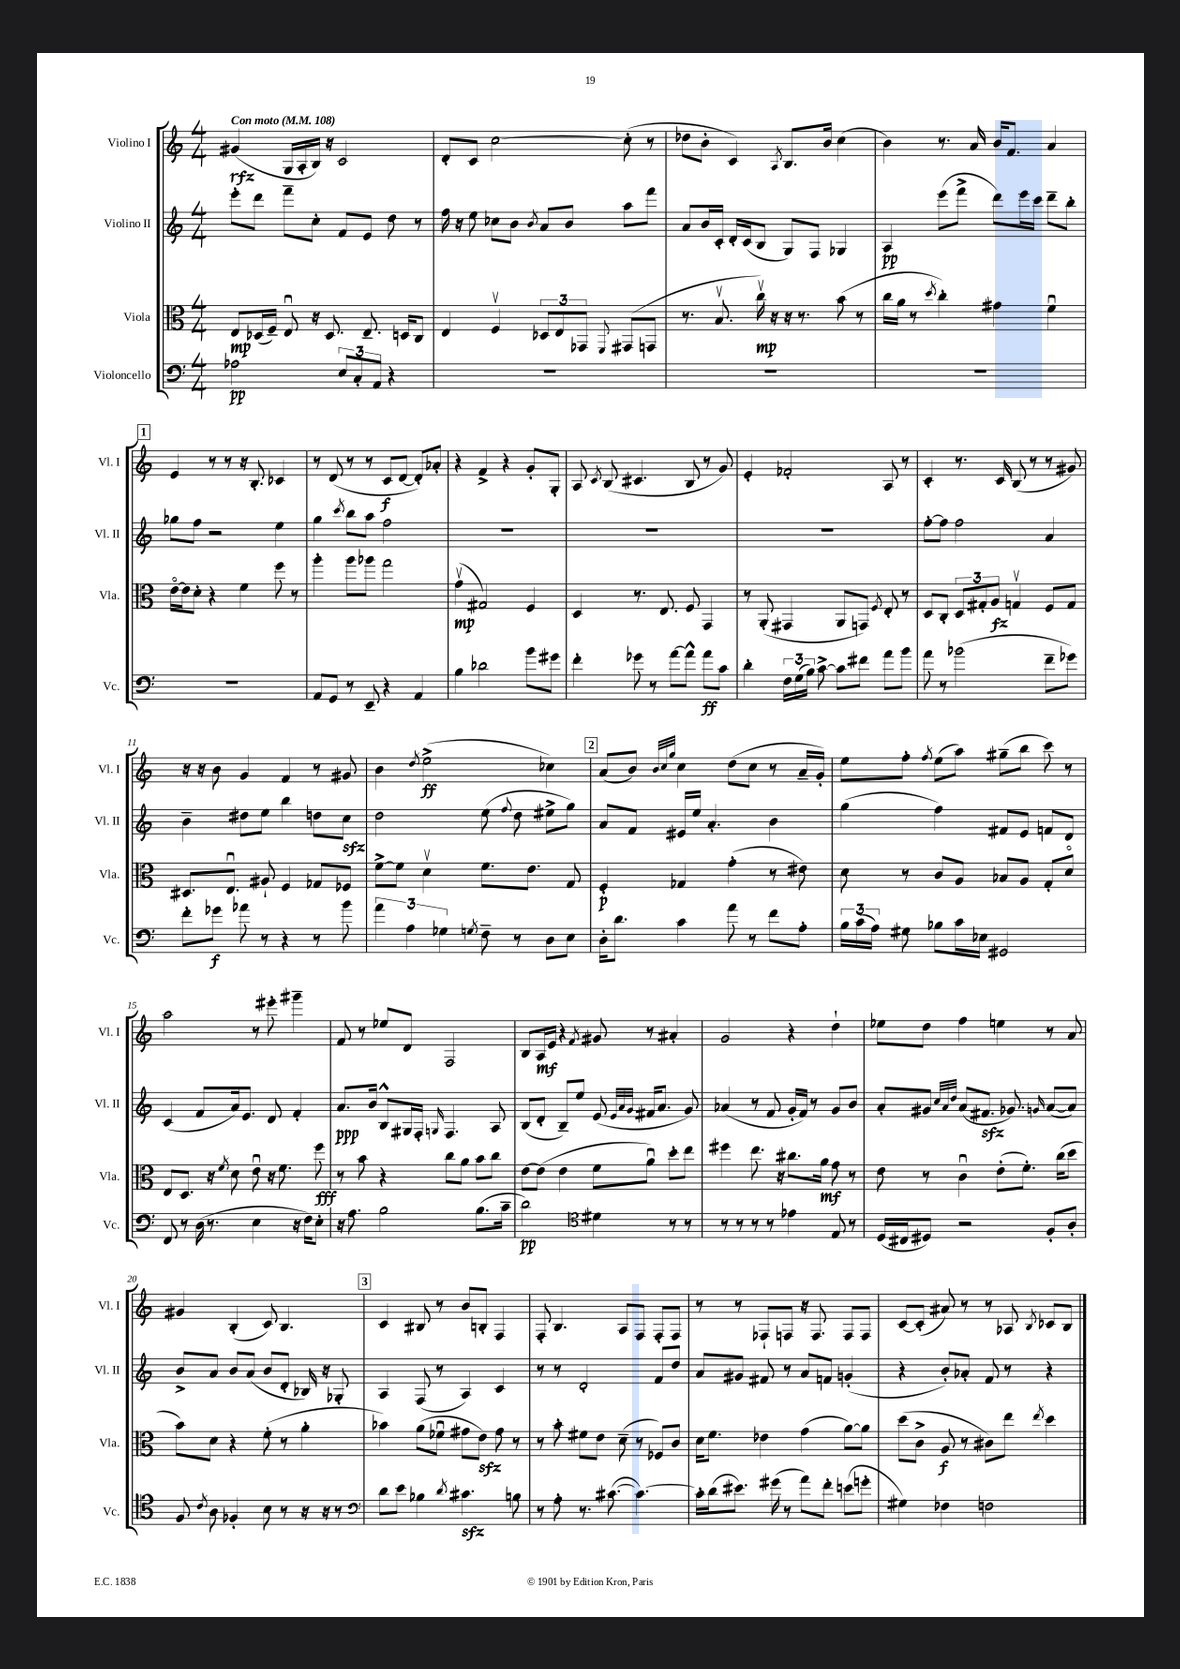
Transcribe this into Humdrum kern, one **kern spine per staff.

**kern	**dynam	**kern	**dynam	**kern	**dynam	**kern	**dynam
*part4	*part4	*part3	*part3	*part2	*part2	*part1	*part1
*staff4	*staff4	*staff3	*staff3	*staff2	*staff2	*staff1	*staff1
*I"Violoncello	*	*I"Viola	*	*I"Violino II	*	*I"Violino I	*
*I'Vc.	*	*I'Vla.	*	*I'Vl. II	*	*I'Vl. I	*
*clefF4	*	*clefC3	*	*clefG2	*	*clefG2	*
*k[]	*	*k[]	*	*k[]	*	*k[]	*
*M4/4	*	*M4/4	*	*M4/4	*	*M4/4	*
*MM108	*	*MM108	*	*MM108	*	*MM108	*
=1	=1	=1	=1	=1	=1	=1	=1
!	!	!	!	!	!	!LO:TX:a:B:t=Con moto	!
2A-X\	pp	8E/L	mp	8eee'\L	.	(4g#X/	rfz
.	.	(16D-X/L	.	8ddd\J	.	.	.
.	.	16F~/JJ)	.	.	.	.	.
.	.	8Eu/	.	8fff~\L	.	16G/LL	.
.	.	.	.	.	.	16A'/	.
.	.	16r	.	8cc'\J	.	16B/JJ)	.
.	.	8.D-/	.	.	.	16r	.
12E/L	.	.	.	8f/L	.	2c/	.
12C'/	.	.	.	.	.	.	.
.	.	8.E~/	.	8e/J	.	.	.
12AA/J	.	.	.	.	.	.	.
4r	.	.	.	8dd\	.	.	.
.	.	16Dn/KL	.	.	.	.	.
.	.	8C/J	.	8r	.	.	.
=2	=2	=2	=2	=2	=2	=2	=2
1r	.	4E/	.	16ff\	.	8d'/L	.
.	.	.	.	16r	.	.	.
.	.	.	.	8ee\	.	8c/J	.
.	.	4Fv/	.	8cc-X\L	.	[2cc\	.
.	.	.	.	8b\J	.	.	.
.	.	.	.	8qb/	.	.	.
.	.	12D-X/L	.	8a/L	.	.	.
.	.	12E/	.	.	.	.	.
.	.	.	.	8b/J	.	.	.
.	.	12GG-X/J	.	.	.	.	.
.	.	8qqFF/	.	.	.	.	.
.	.	(8GG#X/L	.	8aa\L	.	(8cc'\]	.
.	.	8GGn/J	.	8fff\J	.	8r	.
=3	=3	=3	=3	=3	=3	=3	=3
1r	.	8.r	.	8a/L	.	8dd-X\L	.
.	.	.	.	16b/L	.	8b'\J	.
.	.	8.Bv/	.	16c'/JJ	.	.	.
.	.	.	.	16d'/LL	.	4c/)	.
.	.	.	.	(16c/J	.	.	.
.	.	16ccv\)	mp	8B/J	.	.	.
.	.	16r	.	.	.	.	.
.	.	.	.	.	.	8qA/	.
.	.	16r	.	8G/L)	.	8.B/L	.
.	.	8.r	.	.	.	.	.
.	.	.	.	8F/J	.	.	.
.	.	.	.	.	.	16b/Jk	.
.	.	(8b\	.	4G-X/	.	(4cc\	.
.	.	8r	.	.	.	.	.
=4	=4	=4	=4	=4	=4	=4	=4
1r	.	16cc\LL	.	4A/	pp	4b\)	.
.	.	16a\JJ	.	.	.	.	.
.	.	8r	.	.	.	.	.
.	.	8qdd/	.	.	.	.	.
.	.	4cc'\)	.	(8eee\L	.	8.r	.
.	.	.	.	8fff^\J	.	.	.
.	.	.	.	.	.	16a/	.
.	.	4g#X\	.	8ddd\L)	.	16b/KL	.
.	.	.	.	.	.	8.f/J	.
.	.	.	.	16eee\L	.	.	.
.	.	.	.	16ccc\JJ	.	.	.
.	.	4fu\	.	8ddd~\L	.	4a/	.
.	.	.	.	8bb'\J	.	.	.
!!LO:LB:g=z
!!LO:REH:place=s1:t=1
=5	=5	=5	=5	=5	=5	=5	=5
1r	.	[16e\LL	.	8gg-X\L	.	4e/	.
.	.	16e\J]	.	.	.	.	.
.	.	8d'\J	.	8ff\J	.	.	.
.	.	4r	.	2r	.	8r	.
.	.	.	.	.	.	8r	.
.	.	4f\	.	.	.	16r	.
.	.	.	.	.	.	8.B'/	.
.	.	8ff\	.	4ee\	.	4c-X/	.
.	.	8r	.	.	.	.	.
=6	=6	=6	=6	=6	=6	=6	=6
8AA/L	.	4aa'\	.	4gg\	.	8r	.
8GG/J	.	.	.	.	.	(8d/	.
.	.	.	.	8qccc/	.	.	.
8r	.	8aa\L	.	8bb\L	.	8r	.
8EE~/	.	8aa-X\J	.	8aa\J	.	8r	.
4r	.	2gg\	.	2ff\	.	8c/L	f
.	.	.	.	.	.	[8d/J	.
4AA/	.	.	.	.	.	8d'/L])	.
.	.	.	.	.	.	8a-X'/J	.
=7	=7	=7	=7	=7	=7	=7	=7
4B\	.	(4gv\	mp	1r	.	4r	.
2d-X\	.	2G#X/)	.	.	.	4f^/	.
.	.	.	.	.	.	4r	.
8b\L	.	4F/	.	.	.	8g'/L	.
8g#X\J	.	.	.	.	.	8G'/J	.
=8	=8	=8	=8	=8	=8	=8	=8
4f'\	.	4D/	.	1r	.	8A/	.
.	.	.	.	.	.	8qc/	.
.	.	.	.	.	.	(8B/	.
8g-X\	.	8.r	.	.	.	4.c#X/	.
8r	.	.	.	.	.	.	.
.	.	8.E/	.	.	.	.	.
[8a\L	.	.	.	.	.	.	.
8a^^\J]	.	8F/	.	.	.	8B/	.
8a\L	ff	4GG/	.	.	.	8r	.
8c\J	.	.	.	.	.	8g/)	.
=9	=9	=9	=9	=9	=9	=9	=9
4d'\	.	8r	.	1r	.	4e'/	.
.	.	(8AA'/	.	.	.	.	.
24F\LL	.	4GG#X/	.	.	.	2f-X'/	.
(24G\	.	.	.	.	.	.	.
24B\JJ)	.	.	.	.	.	.	.
[8c^\	.	.	.	.	.	.	.
8c\L]	.	8AA/L	.	.	.	.	.
8f#X\J	.	8GGn/J)	.	.	.	.	.
.	.	8qF/	.	.	.	.	.
8a\L	.	8E'/	.	.	.	8A/	.
8b\J	.	8r	.	.	.	8r	.
=10	=10	=10	=10	=10	=10	=10	=10
8a\	.	8D/L	.	[8ff'\L	.	4c'/	.
8r	.	8C'/J	.	8ff\J]	.	.	.
(2b-X\	.	12D/L	.	2ff\	.	8.r	.
.	.	12G#X'/	.	.	.	.	.
.	.	12A/J	fz	.	.	.	.
.	.	.	.	.	.	16c/	.
.	.	4Gnv/	.	.	.	(8B/	.
.	.	.	.	.	.	8r	.
8f~\L	.	8F/L	.	4a/	.	8r	.
8g-X\J)	.	8G/J	.	.	.	8g#X/)	.
!!LO:LB:g=z
=11	=11	=11	=11	=11	=11	=11	=11
8f'\L	.	8.D#X/L	.	4b~\	.	16r	.
.	.	.	.	.	.	16r	.
8g-X\J	f	.	.	.	.	8b\	.
.	.	8.Eu/J	.	.	.	.	.
8a-X\	.	.	.	8dd#X\L	.	4g/	.
8r	.	8A#X`/	.	8ee\J	.	.	.
4r	.	4F/	.	4bb\	.	4f/	.
8r	.	8G-X/L	.	8ddn\L	.	8r	.
8b\	.	8F-X/J	.	8cczz\J	.	8g#X/	.
=12	=12	=12	=12	=12	=12	=12	=12
6a\	.	[8f^\L	.	2dd\	.	4b\	.
.	.	8f\J]	.	.	.	.	.
6A\	.	.	.	.	.	.	.
.	.	.	.	.	.	8qdd/	.
.	.	4dv\	.	.	.	(2ee^\	ff
6G-X\	.	.	.	.	.	.	.
8qGn/	.	.	.	.	.	.	.
8F~\	.	8.f\L	.	(8ee\	.	.	.
.	.	.	.	8qqff/	.	.	.
8r	.	.	.	8dd\	.	.	.
.	.	8.e\J	.	.	.	.	.
8D\L	.	.	.	8ee#X^\L	.	4cc-X\)	.
8E\J	.	8G/	.	8gg\J)	.	.	.
!!LO:REH:place=s1:t=2
=13	=13	=13	=13	=13	=13	=13	=13
16D'\KL	.	4F'/	p	8a/L	.	(8a/L	.
8.d\J	.	.	.	.	.	.	.
.	.	.	.	8f/J	.	8b/J)	.
.	.	.	.	.	.	32qqb/LLL	.
.	.	.	.	.	.	32qqcc/	.
.	.	.	.	.	.	32qqgg/JJJ	.
4c\	.	4G-X/	.	16e#X/LL	.	4cc\	.
.	.	.	.	16ee/JJ	.	.	.
.	.	.	.	4.a'/	.	.	.
8a\	.	(4g'\	.	.	.	(8dd\L	.
8r	.	.	.	.	.	8cc\J	.
8f\L	.	8r	.	4b\	.	8r	.
8A'\J	.	8e#X\)	.	.	.	16a~/LL	.
.	.	.	.	.	.	16g'/JJ)	.
=14	=14	=14	=14	=14	=14	=14	=14
24B\LL	.	8d\	.	(4gg\	.	8ee\L	.
(24c\	.	.	.	.	.	.	.
24A\JJ)	.	.	.	.	.	.	.
8G#X\	.	8r	.	.	.	8ff'\J	.
.	.	.	.	.	.	8qff/	.
8B-X\L	.	8c/L	.	4ff\)	.	(8ee\L	.
16c\L	.	8A/J	.	.	.	8aa\J)	.
16E-X\JJ	.	.	.	.	.	.	.
2GG#X/	.	8B-X/L	.	8f#X/L	.	(8gg#X~\L	.
.	.	8A/J	.	8e/J	.	8bb\J	.
.	.	8G'/L	.	8fn/L	.	8ccc\)	.
.	.	8d/J	.	8d/J	.	8r	.
!!LO:LB:g=z
=15	=15	=15	=15	=15	=15	=15	=15
8FF/	.	8E/L	.	(4c/	.	2aa\	.
8r	.	8.D/J	.	.	.	.	.
(16D\	.	.	.	8f/L	.	.	.
8.r	.	16r	.	.	.	.	.
.	.	8qf/	.	.	.	.	.
.	.	8d\	.	16a/k)	.	.	.
.	.	.	.	8.e/J	.	.	.
4E\	.	8eu\	.	.	.	8r	.
.	.	16r	.	8d/	.	8eee#X'\	.
.	.	8.f\	.	.	.	.	.
16r	.	.	.	4f'/	.	4ggg#X~\	.
16F\KL)	.	.	.	.	.	.	.
8E'\J	.	8ff\	fff	.	.	.	.
=16	=16	=16	=16	=16	=16	=16	=16
16r	.	8r	.	8.a/L	ppp	8f/	.
8.A\	.	.	.	.	.	.	.
.	.	8b\	.	.	.	8r	.
.	.	.	.	16b/Jk	.	.	.
2B\	.	4r	.	8B^^/L	.	8ee-X/L	.
.	.	.	.	16G#X/L	.	8d/J	.
.	.	.	.	16F'/JJ	.	.	.
.	.	.	.	16qqGn/	.	.	.
.	.	8cc\L	.	4.F/	.	2F/	.
.	.	8a\J	.	.	.	.	.
(8.B\L	.	8b\L	.	.	.	.	.
.	.	8cc\J	.	8A/	.	.	.
16c~\Jk	.	.	.	.	.	.	.
=17	=17	=17	=17	=17	=17	=17	=17
2d\)	pp	[8e\L	.	(8B/L	.	8B/L	.
.	.	(8e\J]	.	8d'/J	.	16A/L	mf
.	.	.	.	.	.	16e/JJ	.
.	.	4e\	.	8B~/L)	.	4r	.
.	.	.	.	8ee/J	.	.	.
*clefC4	*	*	*	*	*	*	*
.	.	.	.	.	.	8qf/	.
4d#X\	.	8f\L	.	(8e/	.	8g#X/	.
.	.	.	.	32qqe/LLL	.	.	.
.	.	.	.	32qqa/	.	.	.
.	.	.	.	32qqg/JJJ	.	.	.
.	.	8au\J)	.	16f#X/KL	.	8r	.
.	.	.	.	8.a/J	.	.	.
8r	.	8dd'\L	.	.	.	4a#X'/	.
8r	.	8ee\J	.	8g/)	.	.	.
=18	=18	=18	=18	=18	=18	=18	=18
8r	.	4ff#X\	.	(4a-X/	.	2g/	.
8r	.	.	.	.	.	.	.
8r	.	8.ee\	.	8r	.	.	.
8r	.	.	.	8f/	.	.	.
.	.	16r	.	.	.	.	.
4e-X\	.	8.cc#X\L	.	16g'/LL	.	4r	.
.	.	.	.	16f/JJ)	.	.	.
.	.	.	.	8r	.	.	.
.	.	16a\Jk	mf	.	.	.	.
8E/	.	8g\	.	8g/L	.	4dd`\	.
8r	.	8r	.	8b/J	.	.	.
=19	=19	=19	=19	=19	=19	=19	=19
(16D/LL	.	8e\	.	8a'/L	.	8ee-X\L	.
16C#X/J	.	.	.	.	.	.	.
8D#X/J)	.	8r	.	8g#X/J	.	8dd\J	.
.	.	.	.	32qqcc/LLL	.	.	.
.	.	.	.	32qqa/	.	.	.
.	.	.	.	32qqdd/JJJ	.	.	.
2r	.	4cu\	.	(8a/L	.	4ff\	.
.	.	.	.	8.f#Xzz/J	.	.	.
.	.	(8e'\L	.	.	.	4een\	.
.	.	.	.	8.g-X/)	.	.	.
.	.	8.f'\J)	.	.	.	.	.
.	.	.	.	16qqgn/	.	.	.
8F'/L	.	.	.	([8a/L	.	8r	.
.	.	(16cc\KL	.	.	.	.	.
8A'/J	.	8dd\J	.	8a/J])	.	8a/	.
!!LO:LB:g=z
=20	=20	=20	=20	=20	=20	=20	=20
8F/	.	8b\L)	.	8b^/L	.	4g#X/	.
8qc/	.	.	.	.	.	.	.
8A\	.	8d\J	.	8a/J	.	.	.
4F-X'/	.	4r	.	8b/L	.	(4B'/	.
.	.	.	.	(8a/J	.	.	.
8B\	.	(8f'\	.	8b/L	.	8c/)	.
8r	.	8r	.	8d'/J	.	4.B/	.
16r	.	4a'\	.	16B-X/)	.	.	.
16r	.	.	.	16r	.	.	.
8r	.	.	.	8G-X'/	.	.	.
!!LO:REH:place=s1:t=3
=21	=21	=21	=21	=21	=21	=21	=21
*clefF4	*	*	*	*	*	*	*
8d\L	.	4b-X\)	.	4A/	.	4c/	.
8e\J	.	.	.	.	.	.	.
4B-X\	.	(8a\L	.	(8F/	.	8B#X/	.
.	.	8f-Xu\J	.	8r	.	8r	.
8qd/	.	.	.	.	.	.	.
4.c#Xzz\	.	8g#X\L	.	4A/)	.	8b/L	.
.	.	8ezz\J)	.	.	.	8Bn'/J	.
.	.	8g#\	.	4c/	.	4F/	.
8Bn\	.	8r	.	.	.	.	.
=22	=22	=22	=22	=22	=22	=22	=22
8r	.	8r	.	8r	.	8F'/	.
8A'\	.	8b'\	.	8r	.	4.B/	.
8.r	.	8f#X\L	.	2d'/	.	.	.
.	.	8e\J	.	.	.	.	.
([8.c#X\	.	.	.	.	.	.	.
.	.	(8d~\	.	.	.	8A/L	.
4.c#\_)	.	8r	.	.	.	8F/J	.
.	.	8F-X/L)	.	8f/L	.	8F'/L	.
.	.	8c/J	.	8dd/J	.	8F/J	.
=23	=23	=23	=23	=23	=23	=23	=23
16c#'\LL]	.	16d\KL	.	8a/L	.	8r	.
(16d\J	.	8.f\J	.	.	.	.	.
8.e#X\J)	.	.	.	8g#X/J	.	8r	.
.	.	4e-X\	.	8f#X/	.	8F-X`/L	.
(16g#X\	.	.	.	.	.	.	.
8r	.	.	.	8r	.	8Fn/J	.
8a\L)	.	(4g\	.	8a/L	.	16r	.
.	.	.	.	.	.	8.F/	.
8f'\J	.	.	.	8fn/J	.	.	.
(8en\L	.	[8a\L)	.	(4gn'/	.	8F/L	.
8gn'\J	.	8a\J]	.	.	.	8F/J	.
=24	=24	=24	=24	=24	=24	=24	=24
4G#X\)	.	(8dd\L	.	4r	.	[8c/L	.
.	.	8c^\J	.	.	.	(8c'/J]	.
4F-X\	.	8A/	f	8b'/L)	.	8a#X/)	.
.	.	8r	.	8a-X'/J	.	8r	.
2Fn\	.	8c#X\L)	.	8f/	.	8r	.
.	.	8ee\J	.	8r	.	8A-X/	.
.	.	8qee/	.	.	.	8qB/	.
.	.	4dd\	.	4r	.	8c-X/L	.
.	.	.	.	.	.	8B/J	.
==	==	==	==	==	==	==	==
*-	*-	*-	*-	*-	*-	*-	*-
